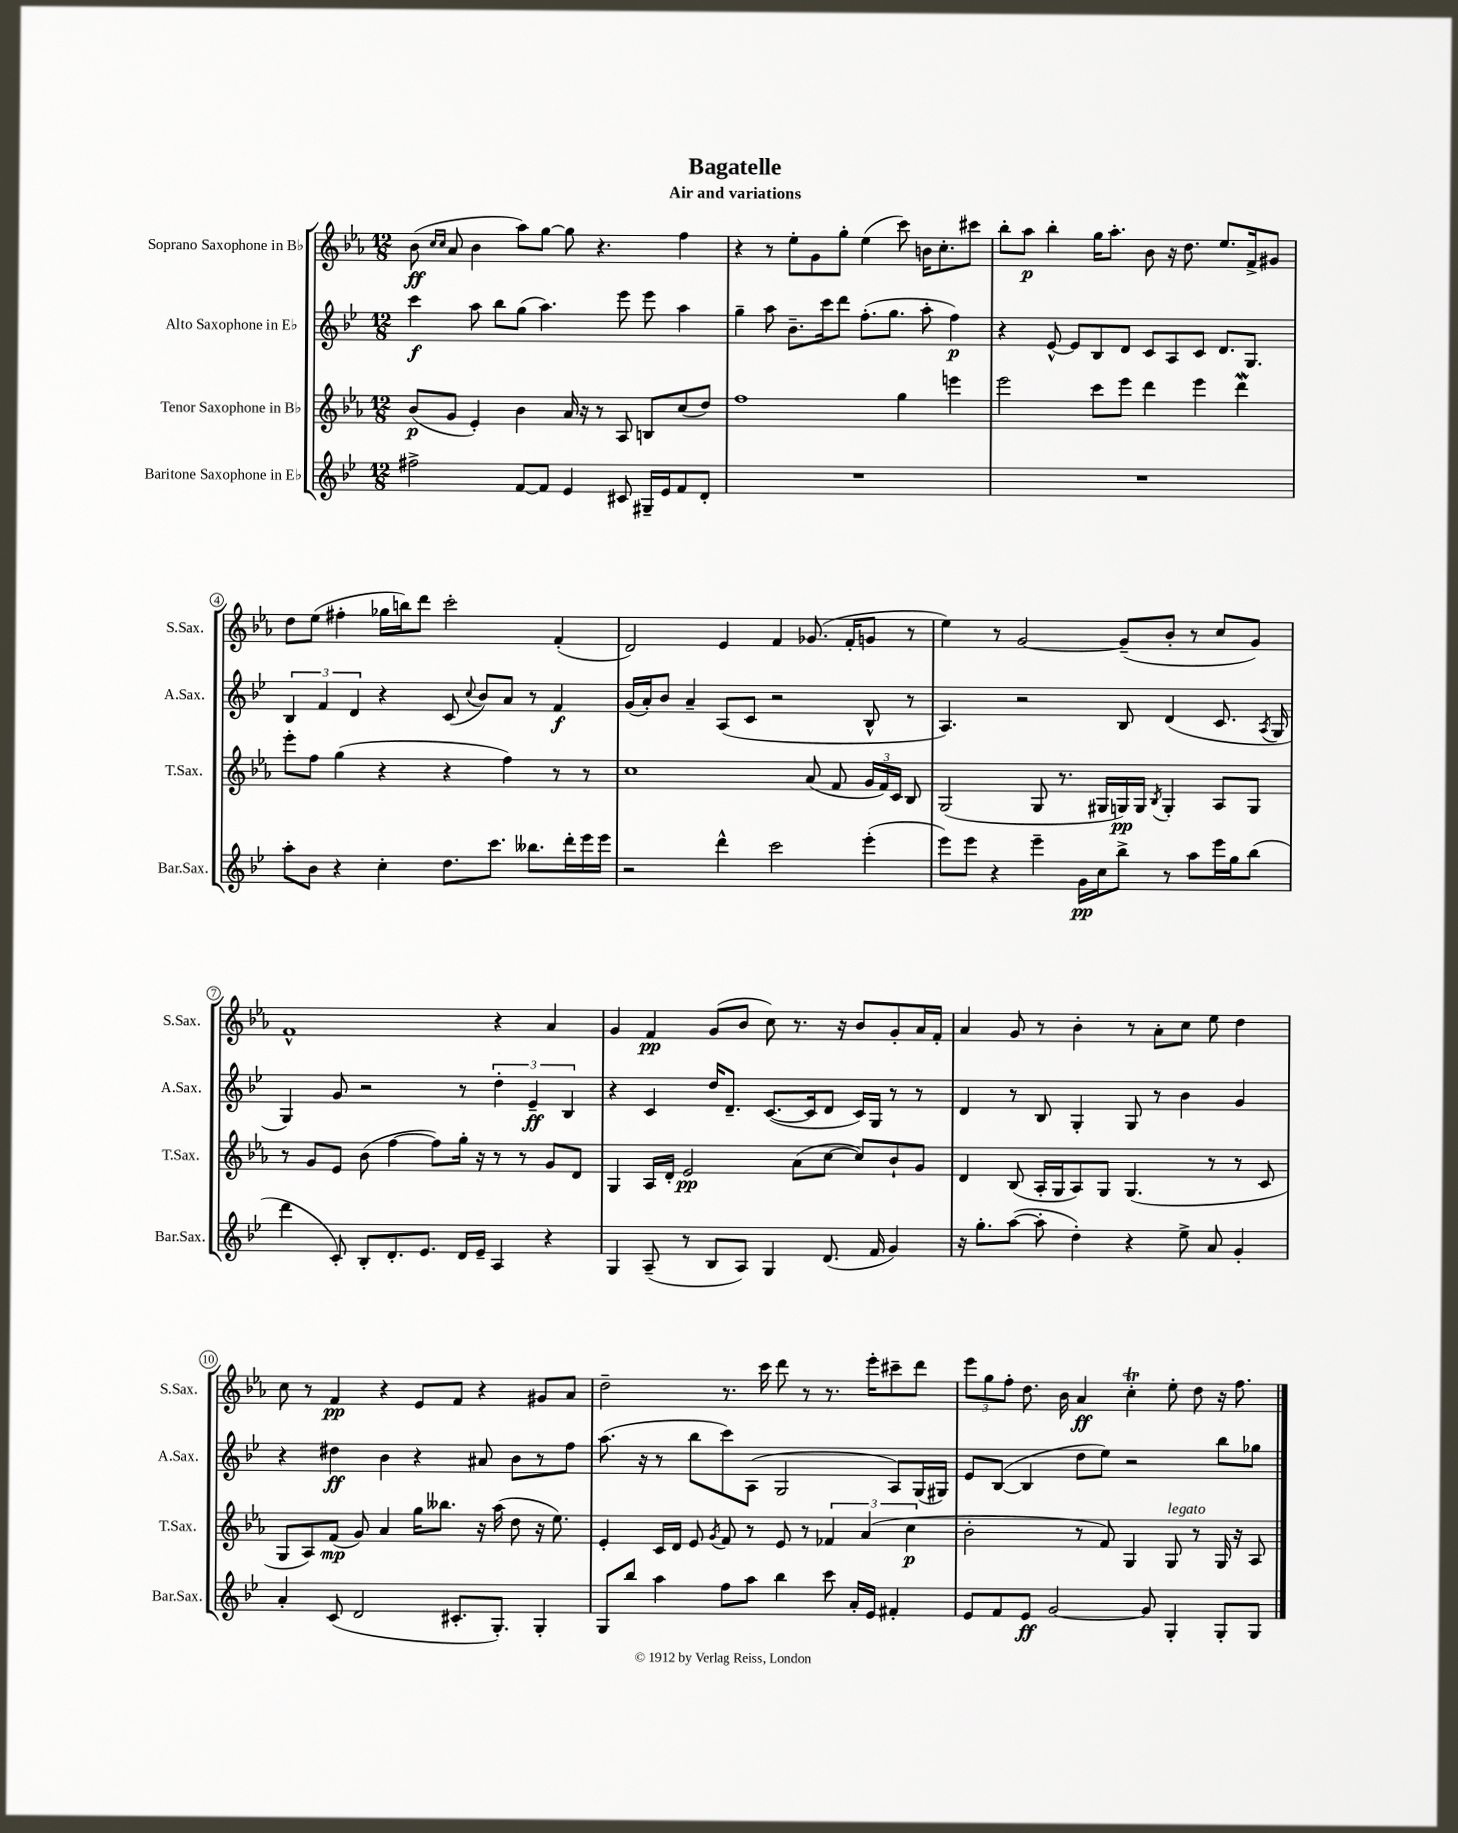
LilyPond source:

\header { title = "Bagatelle" subtitle = "Air and variations" }
<<
\new StaffGroup <<
\new Staff = "s0" \with { instrumentName = "Soprano Saxophone in Bb" shortInstrumentName = "S.Sax." } {
    \clef treble \key ees \major \numericTimeSignature \time 12/8
    \autoBeamOff bes'8\ff( \grace { c''16[ c''16] } aes'8 bes'4 aes''8[) g''8]~ g''8 r4. f''4 |
    r4 r8 ees''8[-. g'8 g''8]-. ees''4( c'''8) b'16[ c''8.-. cis'''8] |
    bes''8[-. aes''8]\p bes''4-. g''16[ aes''8.]-. bes'8 r16 d''8. ees''8.[ f'16-> gis'8] |
    d''8[ ees''8]( fis''4-. ges''16[ b''16) d'''8] c'''2-. f'4-.( |
    d'2) ees'4 f'4 ges'8.( f'16[-. g'8] r8 |
    ees''4) r8 g'2~ g'8[--( bes'8]-. r8 c''8[ g'8]) |
    f'1-^ r4 aes'4 |
    g'4 f'4\pp g'8[( bes'8] c''8) r8. r16 bes'8[ g'8-. aes'16 f'16]-. |
    aes'4 g'8 r8 bes'4-. r8 aes'8[-. c''8] ees''8 d''4 |
    c''8 r8 f'4\pp r4 ees'8[ f'8] r4 gis'8[ aes'8] |
    d''2-- r8. c'''16 d'''8 r8 r8. ees'''16[-. cis'''8-- d'''8] |
    \tuplet 3/2 { ees'''8[ g''8 f''8]-. } d''8. bes'16 aes'4\ff c''4-.\trill ees''8-. d''8 r16 f''8. \bar "|." |
}
\new Staff = "s1" \with { instrumentName = "Alto Saxophone in Eb" shortInstrumentName = "A.Sax." } {
    \clef treble \key bes \major \numericTimeSignature \time 12/8
    \autoBeamOff c'''4\f a''8 bes''8[ g''8]( a''4.) ees'''8 ees'''8 a''4 |
    g''4-- a''8 bes'8.[-- c'''16 d'''8] f''8.[-.( g''8.] a''8-. f''4\p) |
    r4 ees'8~-^ ees'8[ bes8 d'8] c'8[ a8 c'8] d'8.[ g8.] |
    \tuplet 3/2 { bes4 f'4 d'4 } r4 c'8( \appoggiatura { c''8 } bes'8[) a'8] r8 f'4\f |
    g'16[( a'16-.) bes'8] a'4-- a8[( c'8] r2 bes8-^ r8 |
    a4.) r2 bes8 d'4( c'8. \acciaccatura { a8 } g16 |
    g4) g'8 r2 r8 \tuplet 3/2 { d''4-. ees'4--\ff bes4 } |
    r4 c'4 d''16[ d'8.]-- c'8.[~( c'16 d'8] c'16[) g16] r8 r8 |
    d'4 r8 bes8 g4-. g8 r8 bes'4 g'4 |
    r4 dis''4\ff bes'4 r4 ais'8 bes'8[ r8 f''8] |
    a''8.( r16 r8 bes''8[ c'''8) a8]( g2 a8[) g16( gis16]) |
    ees'8[ bes8]~( bes4 d''8[ ees''8]) r2 bes''8[ ges''8] \bar "|." |
}
\new Staff = "s2" \with { instrumentName = "Tenor Saxophone in Bb" shortInstrumentName = "T.Sax." } {
    \clef treble \key ees \major \numericTimeSignature \time 12/8
    \autoBeamOff bes'8[\p( g'8] ees'4-.) bes'4 aes'16 r16 r8 aes8 b8[ c''8( d''8]) |
    f''1 g''4 e'''4 |
    ees'''2 c'''8[ ees'''8] d'''4 ees'''4 d'''4\mordent |
    ees'''8[-. f''8] g''4( r4 r4 f''4) r8 r8 |
    c''1 aes'8( f'8 \tuplet 3/2 { g'16[ f'16) c'16] } bes8 |
    g2( g8 r8. gis16[ g16\pp) g16] \acciaccatura { bes8 } g4-. aes8[ g8] |
    r8 g'8[ ees'8] bes'8( f''4~ f''8[) g''16]-. r16 r8 r8 g'8[ d'8] |
    g4 aes16[ d'16]-. ees'2\pp aes'8[( c''8]~ c''8[) bes'8-! g'8] |
    d'4 bes8( aes16[-. g16 aes8) g8] g4.( r8 r8 c'8 |
    g8[ aes8) f'8]\mp( g'8) aes'4 g''16[ beses''8.] r16 aes''16( d''8 r16 ees''8.) |
    ees'4-. c'16[ d'16] ees'8 \acciaccatura { g'8 } f'8 r8 ees'8 r8 \tuplet 3/2 { fes'4 aes'4( c''4\p } |
    bes'2-. r8 f'8) g4 g8^\markup { \italic "legato" } r8 g16 r16 aes8 \bar "|." |
}
\new Staff = "s3" \with { instrumentName = "Baritone Saxophone in Eb" shortInstrumentName = "Bar.Sax." } {
    \clef treble \key bes \major \numericTimeSignature \time 12/8
    \autoBeamOff fis''2-> f'8[~ f'8] ees'4 cis'8 gis16[-- ees'16 f'8 d'8]-. |
    R1. |
    R1. |
    a''8[-. bes'8] r4 c''4-. d''8.[ c'''8.] beses''8.[ d'''16-. ees'''16 ees'''16] |
    r2 d'''4-^ c'''2 ees'''4-.( |
    ees'''8[) ees'''8] r4 ees'''4-- g'16[\pp c''16 bes''8]-> r8 a''8[ ees'''16 g''16 bes''8]( |
    d'''4 c'8-.) bes8[-. d'8.-. ees'8.] d'16[ ees'16]-- a4 r4 |
    g4 a8--( r8 bes8[ a8]) g4 d'8.( f'16 g'4) |
    r16 g''8.[-. a''8]~( a''8-. d''4-.) r4 ees''8-> a'8 g'4-. |
    a'4-. c'8( d'2 cis'8.[-. g8.]-.) g4-. |
    g8[ bes''8] a''4 f''8[ a''8] bes''4 c'''8 a'16[-. ees'16] fis'4-. |
    ees'8[ f'8 ees'8]\ff g'2~ g'8 g4-. g8[-. g8] \bar "|." |
}
>>
>>
\layout { \context { \Score \override BarNumber.stencil = #(make-stencil-circler 0.1 0.3 ly:text-interface::print) } }
